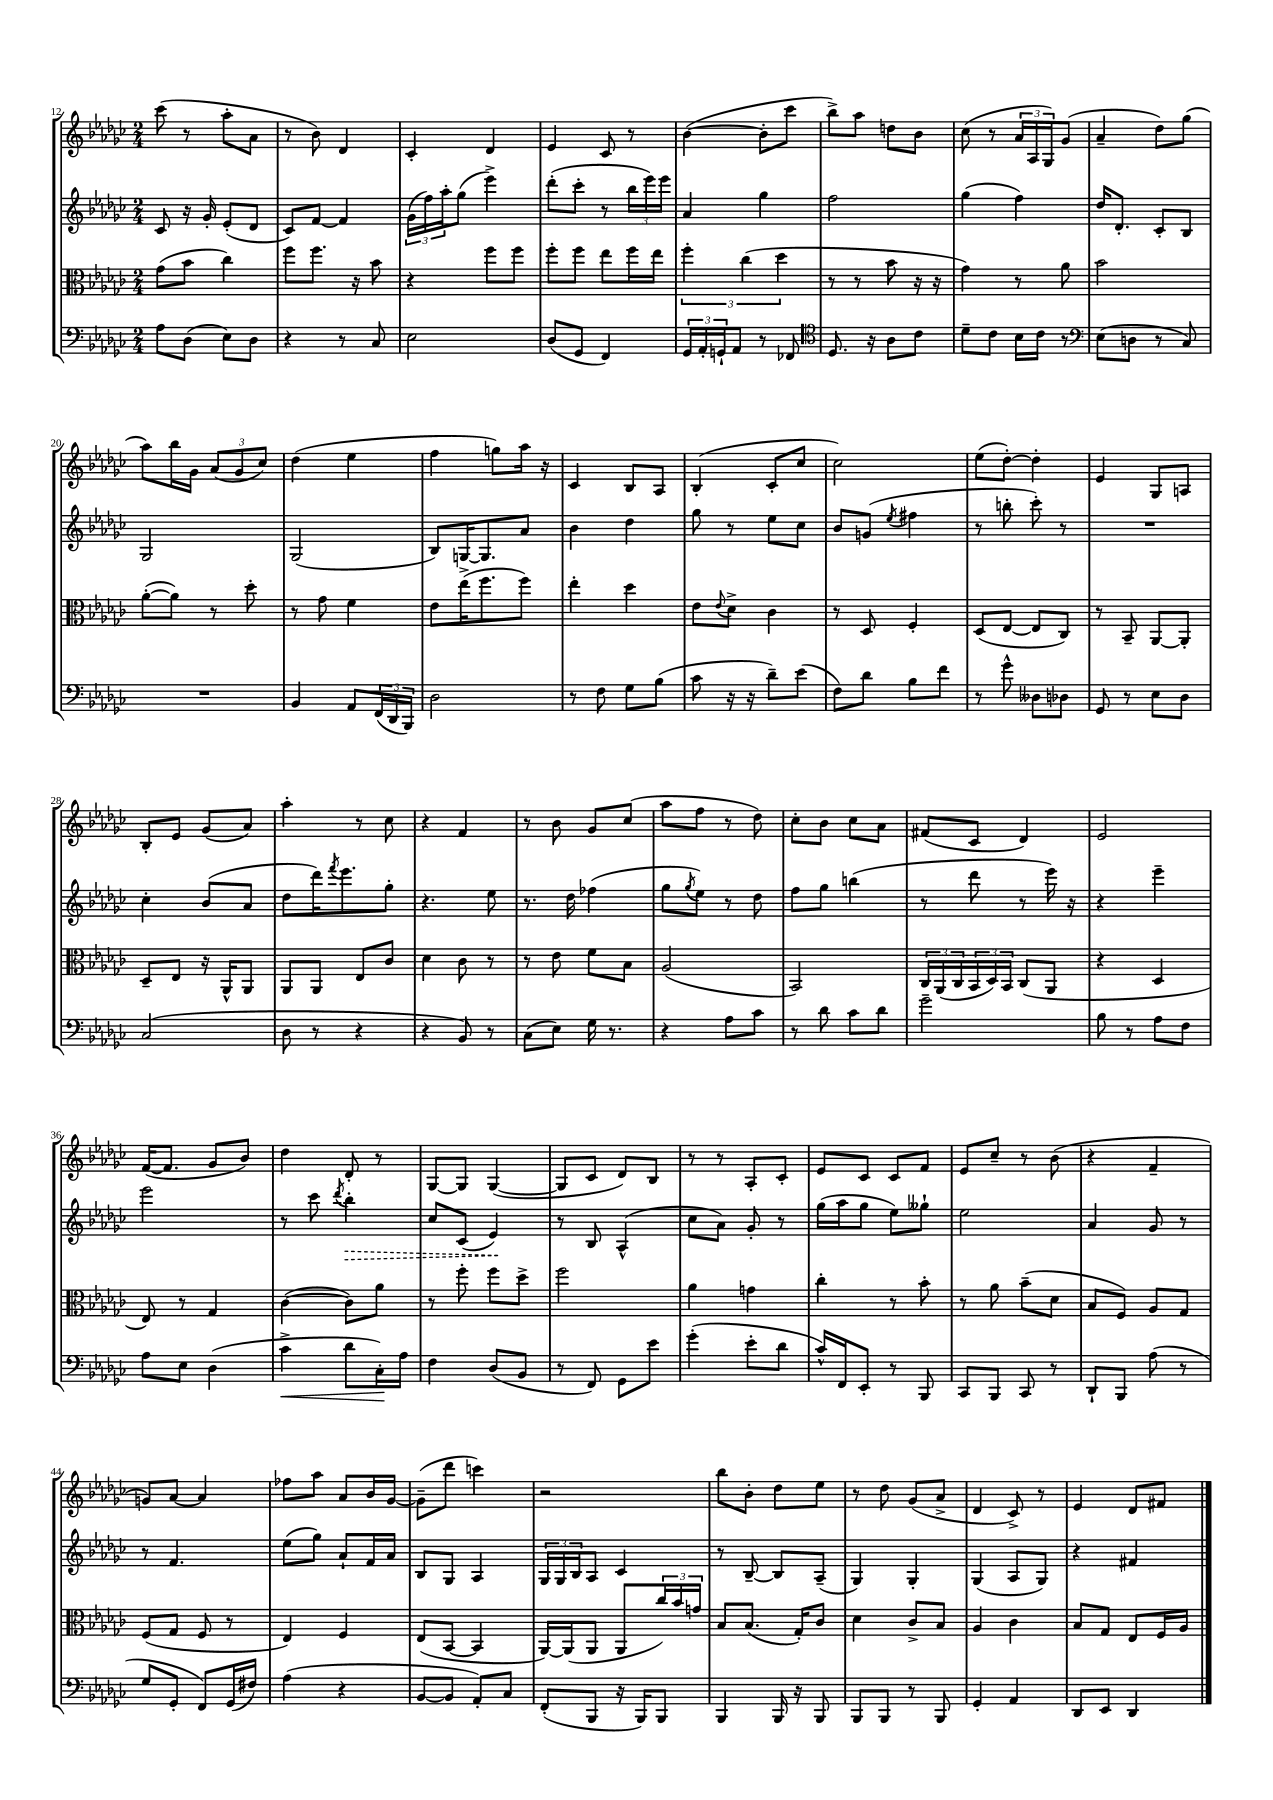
<<
\new StaffGroup <<
\new Staff = "s0" {
    \clef treble \key ges \major \numericTimeSignature \time 2/4
    ces'''8( r8 aes''8-. aes'8 |
    r8 bes'8) des'4 |
    ces'4-. des'4 |
    ees'4 ces'8 r8 |
    bes'4~( bes'8-. ces'''8 |
    bes''8->) aes''8 d''8 bes'8 |
    ces''8( r8 \tuplet 3/2 { aes'16 aes16 ges16) } ges'8( |
    aes'4-- des''8) ges''8( |
    aes''8) bes''16 ges'16 \tuplet 3/2 { aes'8( ges'8 ces''8) } |
    des''4( ees''4 |
    f''4 g''8) aes''16 r16 |
    ces'4 bes8 aes8 |
    bes4-.( ces'8-. ces''8 |
    ces''2) |
    ees''8( des''8~-.) des''4-. |
    ees'4 ges8 a8 |
    bes8-. ees'8 ges'8( aes'8) |
    aes''4-. r8 ces''8 |
    r4 f'4 |
    r8 bes'8 ges'8 ces''8( |
    aes''8 f''8 r8 des''8) |
    ces''8-. bes'8 ces''8 aes'8 |
    fis'8( ces'8 des'4) |
    ees'2 |
    f'16~( f'8. ges'8 bes'8) |
    des''4 des'8-. r8 |
    ges8~ ges8 ges4~( |
    ges8 ces'8 des'8) bes8 |
    r8 r8 aes8-. ces'8-. |
    ees'8 ces'8 ces'8 f'8 |
    ees'8 ces''8-- r8 bes'8( |
    r4 f'4-- |
    g'8) aes'8~ aes'4 |
    fes''8 aes''8 aes'8 bes'16 ges'16~ |
    ges'8--( des'''8 c'''4) |
    r2 |
    bes''8 bes'8-. des''8 ees''8 |
    r8 des''8 ges'8( aes'8-> |
    des'4 ces'8->) r8 |
    ees'4 des'8 fis'8 \bar "|." |
}
\new Staff = "s1" {
    \clef treble \key ges \major \numericTimeSignature \time 2/4
    ces'8 r16 ges'16-. ees'8-.( des'8 |
    ces'8) f'8~ f'4 |
    \tuplet 3/2 { ges'16( f''16) aes''16-. } ges''8( ees'''4->) |
    des'''8-.( ces'''8-. r8 \tuplet 3/2 { bes''16 ees'''16) ees'''16 } |
    aes'4 ges''4 |
    f''2 |
    ges''4( f''4) |
    des''16 des'8.-. ces'8-. bes8 |
    ges2 |
    ges2( |
    bes8) g16~ g8. aes'8 |
    bes'4 des''4 |
    ges''8 r8 ees''8 ces''8 |
    bes'8 g'8( \acciaccatura { ees''8 } fis''4 |
    r8 b''8-. ces'''8-.) r8 |
    R2 |
    ces''4-. bes'8( aes'8 |
    des''8 des'''16) \acciaccatura { f'''8 } ees'''8. ges''8-. |
    r4. ees''8 |
    r8. des''16 fes''4( |
    ges''8 \acciaccatura { ges''8 } ees''8) r8 des''8 |
    f''8 ges''8 b''4( |
    r8 des'''8 r8 ees'''16) r16 |
    r4 ees'''4-- |
    ees'''2 |
    r8 ces'''8 \acciaccatura { des'''8 } \once \override Hairpin.style = #'dashed-line bes''4-.\> |
    ces''8 ces'8( ees'4\!) |
    r8 bes8 aes4-^( |
    ces''8 aes'8) ges'8-. r8 |
    ges''16( aes''16 ges''8 ees''8) geses''8-! |
    ees''2 |
    aes'4 ges'8 r8 |
    r8 f'4. |
    ees''8( ges''8) aes'8-! f'16 aes'16 |
    bes8 ges8 aes4 |
    \tuplet 3/2 { ges16 ges16 bes16 } aes8 ces'4 |
    r8 bes8~-- bes8 aes8--( |
    ges4) ges4-. |
    ges4( aes8 ges8) |
    r4 fis'4 \bar "|." |
}
\new Staff = "s2" {
    \clef alto \key ges \major \numericTimeSignature \time 2/4
    ges'8( bes'8 ces''4) |
    f''8 f''8. r16 bes'8 |
    r4 f''8 f''8 |
    f''8-. f''8 ees''8 f''16 ees''16 |
    \tuplet 3/2 { f''4-. ces''4( des''4 } |
    r8 r8 bes'8 r16 r16 |
    ges'4) r8 aes'8 |
    bes'2 |
    aes'8~-.( aes'8) r8 des''8-. |
    r8 ges'8 f'4 |
    ees'8 ees''16->( f''8. f''8) |
    ees''4-. des''4 |
    ees'8 \appoggiatura { ees'8 } des'8-> ces'4 |
    r8 des8 f4-. |
    des8( ees8~ ees8 ces8) |
    r8 bes,8-- aes,8~ aes,8-. |
    des8-- ees8 r16 aes,16-^ aes,8 |
    aes,8 aes,8 ees8 ces'8 |
    des'4 ces'8 r8 |
    r8 ees'8 f'8 bes8 |
    aes2( |
    bes,2) |
    \tuplet 3/2 { ces16 aes,16( ces16 } \tuplet 3/2 { bes,16 des16) bes,16 } ces8( aes,8 |
    r4 des4 |
    ees8) r8 ges4 |
    ces'4~( ces'8) aes'8 |
    r8 f''8-. f''8 des''8-> |
    f''2 |
    aes'4 g'4 |
    ces''4-. r8 bes'8-. |
    r8 aes'8 bes'8--( des'8 |
    bes8 f8) aes8 ges8 |
    f8( ges8 f8 r8 |
    ees4) f4 |
    ees8( bes,8~ bes,4 |
    aes,16~) aes,16( aes,8 aes,8 \tuplet 3/2 { ces''16) bes'16 g'16 } |
    bes8 bes8.( ges16-.) ces'8 |
    des'4 ces'8-> bes8 |
    aes4 ces'4 |
    bes8 ges8 ees8 f16 aes16 \bar "|." |
}
\new Staff = "s3" {
    \clef bass \key ges \major \numericTimeSignature \time 2/4
    aes8 des8( ees8) des8 |
    r4 r8 ces8 |
    ees2 |
    des8( ges,8 f,4) |
    \tuplet 3/2 { ges,16 aes,16-. g,16-! } aes,8 r8 fes,8 |
    \clef tenor des8. r16 aes8 ces'8 |
    des'8-- ces'8 bes16 ces'16 r8 |
    \clef bass ees8( d8 r8 ces8) |
    R2 |
    bes,4 aes,8 \tuplet 3/2 { f,16( des,16 bes,,16) } |
    des2 |
    r8 f8 ges8 bes8( |
    ces'8 r16 r16 des'8--) ees'8( |
    f8) des'8 bes8 f'8 |
    r8 ges'8-^ deses8 des8 |
    ges,8 r8 ees8 des8 |
    ces2( |
    des8 r8 r4 |
    r4 bes,8) r8 |
    ces8( ees8) ges16 r8. |
    r4 aes8 ces'8 |
    r8 des'8 ces'8 des'8 |
    ges'2-- |
    bes8 r8 aes8 f8 |
    aes8 ees8 des4( |
    ces'4->\< des'8 ces16-.\!) aes16 |
    f4 des8( bes,8 |
    r8 f,8) ges,8 ees'8 |
    ges'4-.( ees'8-. des'8 |
    ces'16-^) f,16 ees,8-. r8 bes,,8 |
    ces,8 bes,,8 ces,8 r8 |
    des,8-! bes,,8 aes8( r8 |
    ges8 ges,8-. f,8) ges,16( fis16) |
    aes4( r4 |
    bes,8~ bes,8 aes,8-.) ces8 |
    f,8-.( bes,,8 r16 bes,,16) bes,,8 |
    bes,,4 bes,,16 r16 bes,,8 |
    bes,,8 bes,,8 r8 bes,,8 |
    ges,4-. aes,4 |
    des,8 ees,8 des,4 \bar "|." |
}
>>
>>
\layout { \context { \Score currentBarNumber = #12 } }
